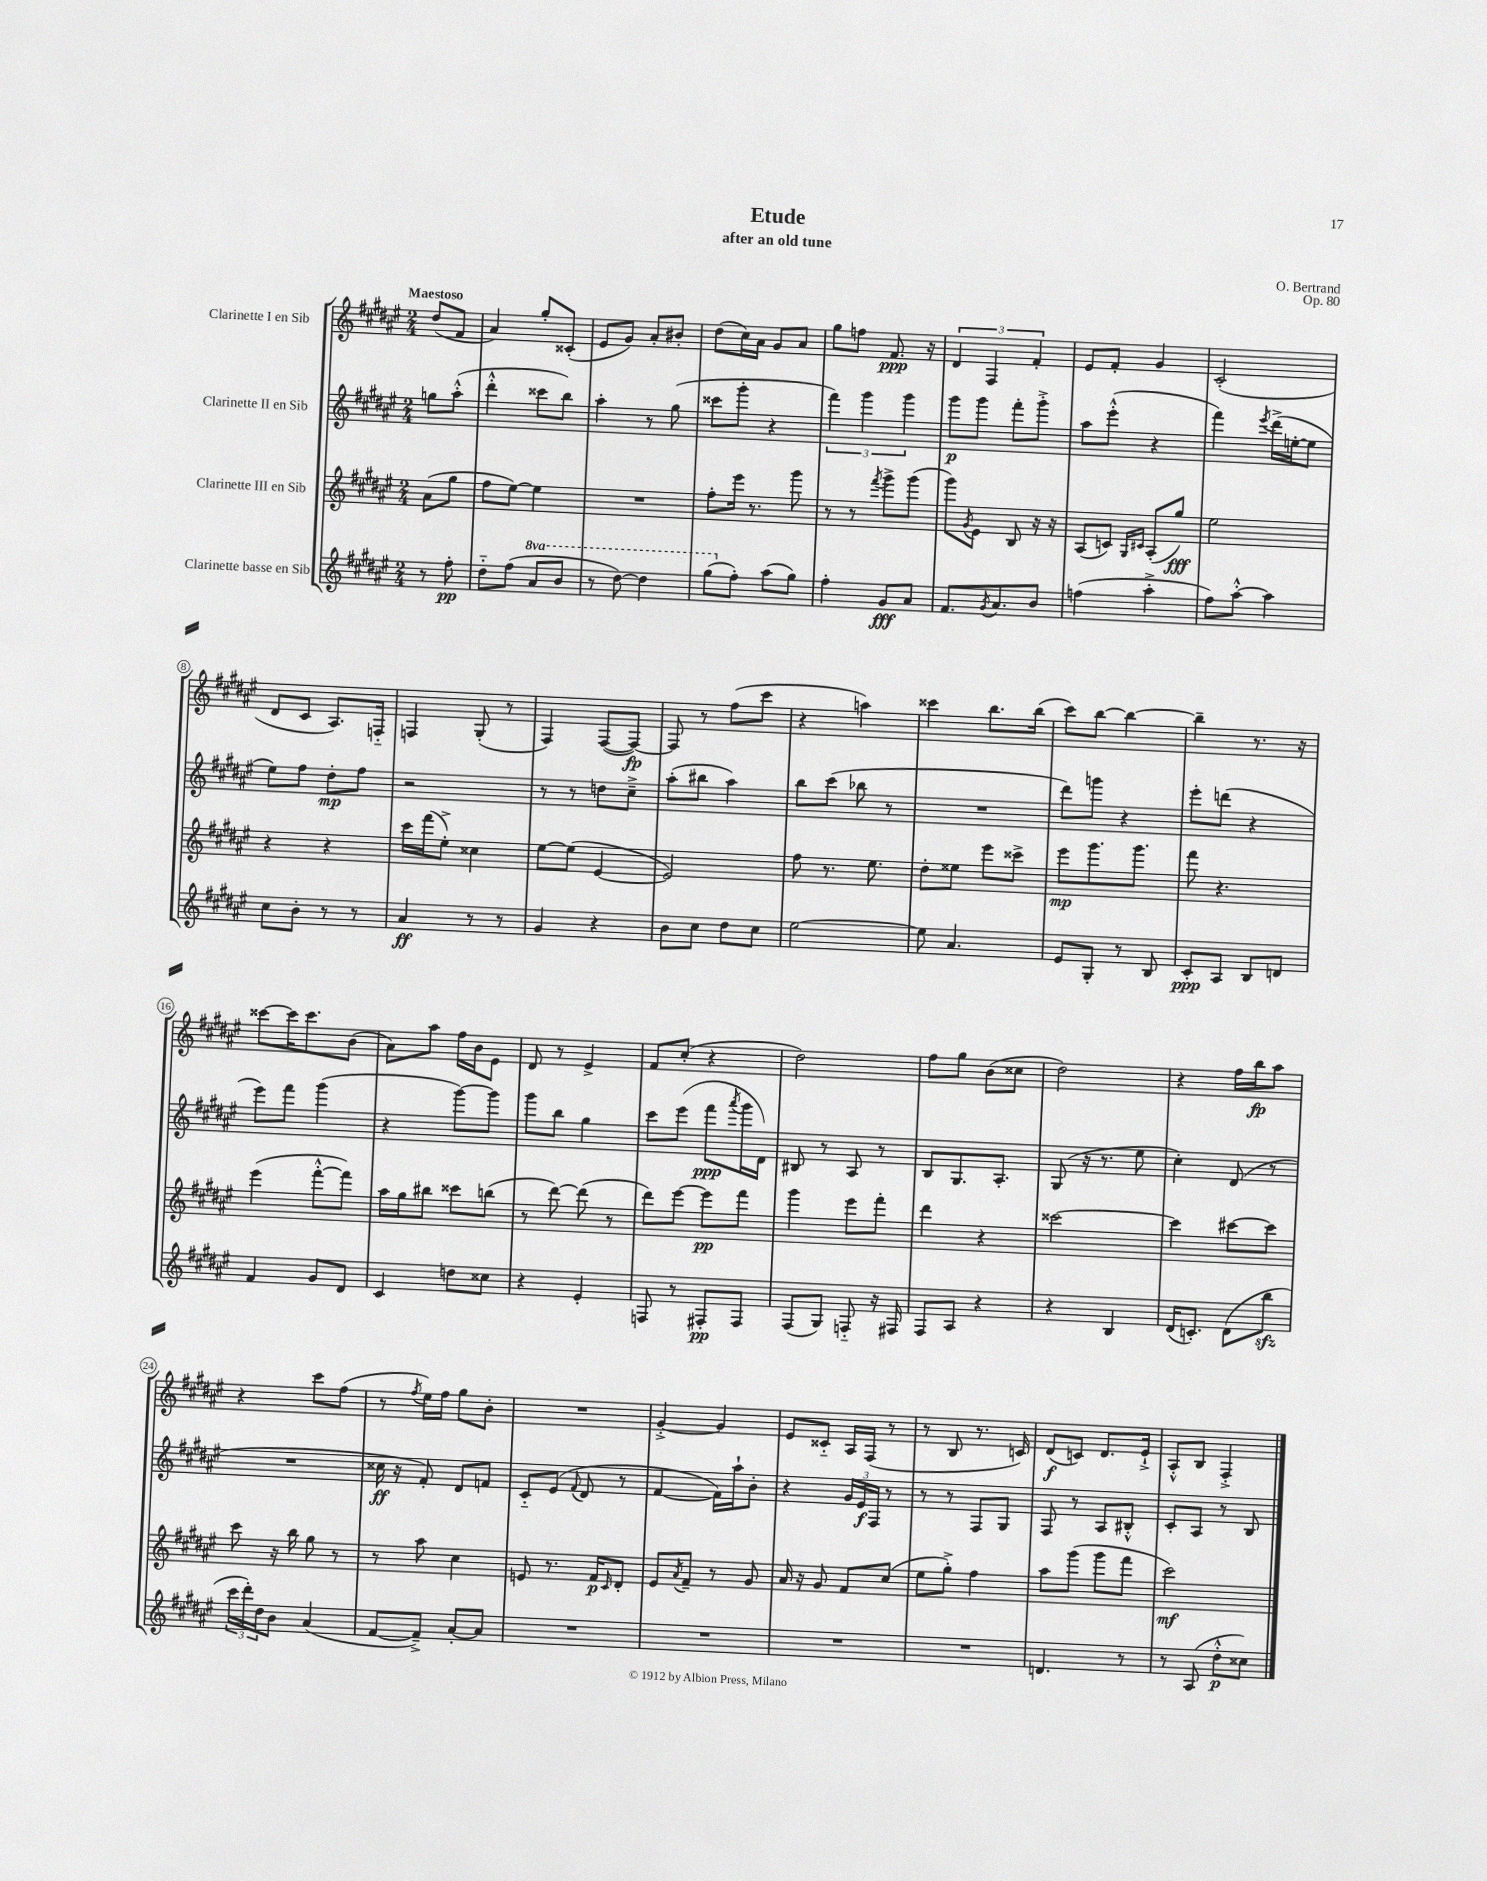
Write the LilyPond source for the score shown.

\header { title = "Etude" composer = "O. Bertrand" subtitle = "after an old tune" opus = "Op. 80" }
<<
\new StaffGroup <<
\new Staff = "s0" \with { instrumentName = "Clarinette I en Sib" } {
    \clef treble \key fis \major \numericTimeSignature \time 2/4 \partial 4 \tempo "Maestoso"
    dis''8( fis'8 |
    ais'4) gis''8-. cisis'8-.( |
    eis'8 gis'8) ais'8-. bis'8-. |
    dis''8( cis''16) ais'16 gis'8 ais'8 |
    gis''8 f''8 fis'8.\ppp r16 |
    \tuplet 3/2 { dis'4 fis4 fis'4-. } |
    eis'8 fis'8-. gis'4 |
    cis'2-.( |
    dis'8 cis'8 ais8.) f16-_ |
    f4 gis8-.( r8 |
    fis4) fis8~( fis8~\fp) |
    fis8 r8 fis''8( cis'''8 |
    r4 a''4) |
    cisis'''4 b''8. b''16( |
    cis'''8) b''8~ b''4~ |
    b''4-- r8. r16 |
    cisis'''8~ cisis'''16 cisis'''8. b'8( |
    ais'8) ais''8 fis''16 b'16 eis'8 |
    dis'8 r8 eis'4-> |
    fis'8 cis''8-.( r4 |
    dis''2) |
    fis''8 gis''8 b'8( cisis''8 |
    dis''2) |
    r4 fis''16 b''16\fp ais''8 |
    r4 cis'''8 fis''8( |
    r8 \acciaccatura { fis''8 } eis''16) fis''16 gis''8 b'8-. |
    R2 |
    gis'4~-.-> gis'4 |
    eis'8 cisis'8-_ ais16 fis16( r8 |
    r8 b8 r8. c'16) |
    dis'8\f( c'8) dis'8. eis'16-!-> |
    ais8-.-^ b8 fis4-.-> \bar "|." |
}
\new Staff = "s1" \with { instrumentName = "Clarinette II en Sib" } {
    \clef treble \key fis \major \numericTimeSignature \time 2/4 \partial 4
    g''8 ais''8-.-^( |
    dis'''4-.-^ cisis'''8 b''8) |
    ais''4-. r8 gis''8( |
    cisis'''8 gis'''8-. r4 |
    \tuplet 3/2 { fis'''4) gis'''4 gis'''4 } |
    gis'''8\p gis'''8 fis'''8-. gis'''8-.-> |
    ais''8 eis'''8-.-^( r4 |
    fis'''4) \acciaccatura { eis'''8 } dis'''16->( e''16~-. e''8 |
    eis''8) fis''8 dis''8-.\mp fis''8 |
    r2 |
    r8 r8 d''8 cis''8---> |
    ais''8-.( bis''8 ais''4) |
    b''8 cis'''8( bes''8 r8 |
    R2 |
    dis'''8) g'''8 r4 |
    eis'''8-. d'''8( r4 |
    eis'''8) fis'''8 gis'''4( |
    r4 gis'''8~) gis'''8 |
    gis'''8 b''8 gis''4 |
    cis'''8 eis'''8( fis'''8\ppp \acciaccatura { ais'''8 } gis'''16 dis'16) |
    bis8 r8 ais8 r8 |
    b8 gis8. ais8.-. |
    gis8( r16 r8. eis''8 |
    cis''4-.) dis'8( r8 |
    R2 |
    cisis''16\ff r16 fis'8-.) dis'8 f'8 |
    cis'8-_ eis'8( \appoggiatura { fis'8 } dis'8 r8 |
    fis'4~ fis'16) ais''16-! b'8-. |
    r4 \tuplet 3/2 { gis'16 eis'16\f fis16 } r8 |
    r8 r8 fis8 gis8 |
    fis8 r8 ais8 bis8-.-^ |
    cis'8-. ais8 r8 b8 \bar "|." |
}
\new Staff = "s2" \with { instrumentName = "Clarinette III en Sib" } {
    \clef treble \key fis \major \numericTimeSignature \time 2/4 \partial 4
    ais'8( gis''8 |
    fis''8 eis''8~) eis''4 |
    R2 |
    fis''8-. eis'''16 r8. gis'''8 |
    r8 r8 \acciaccatura { fis'''8 } gis'''8-> gis'''8( |
    gis'''8) \acciaccatura { gis'8 } eis'8 b8 r16 r16 |
    ais8( c'8) \grace { gis16 cis'16 } ais8-.( gis''8\fff) |
    eis''2 |
    r4 r4 |
    cis'''16 fis'''16( eis''8-.->) cisis''4 |
    eis''8~ eis''8( eis'4~ |
    eis'2) |
    fis''8 r8. eis''8. |
    dis''8-. eisis''8 eis'''8 cisis'''8-> |
    eis'''8\mp gis'''8. gis'''8. |
    fis'''8 r4. |
    eis'''4( fis'''8~-.-^ fis'''8) |
    ais''16 gis''16 bis''8 cisis'''8 b''8( |
    r8 dis'''8~) dis'''8( r8 |
    dis'''8) eis'''8~ eis'''8\pp fis'''8 |
    gis'''4 eis'''8 fis'''8-. |
    dis'''4 r4 |
    cisis'''2~ |
    cisis'''4 cis'''8~ cis'''8 |
    cis'''8 r16 b''16 gis''8 r8 |
    r8 ais''8 cis''4 |
    e'8 r8. fis'16\p \grace { cis'16 } dis'8-. |
    eis'8 \acciaccatura { ais'8 } fis'8-- r8 gis'8 |
    ais'16 r16 gis'8 fis'8 cis''8( |
    eis''8 gis''8-.->) fis''4 |
    ais''8 gis'''8( gis'''8 fis'''8 |
    cis'''2\mf) \bar "|." |
}
\new Staff = "s3" \with { instrumentName = "Clarinette basse en Sib" } {
    \clef treble \key fis \major \numericTimeSignature \time 2/4 \set Staff.ottavationMarkups = #ottavation-simple-ordinals \partial 4
    r8 fis''8-.\pp |
    dis''8-_ fis''8( \ottava #1 ais''8 b''8 |
    r8 dis'''8~) dis'''4 |
    gis'''8( \ottava #0 fis''8-.) ais''8( gis''8) |
    fis''4-. gis'8\fff ais'8 |
    fis'8. \acciaccatura { gis'8 } ais'8. b'8 |
    f''4( ais''4-.-> |
    fis''8) ais''8~-.-^ ais''4 |
    cis''8 b'8-. r8 r8 |
    ais'4\ff r8 r8 |
    gis'4 r4 |
    b'8 cis''8 dis''8 cis''8 |
    eis''2~ |
    eis''8 ais'4. |
    eis'8 gis8-. r8 b8 |
    cis'8-.\ppp ais8 b8 d'8 |
    fis'4 gis'8 dis'8 |
    cis'4 d''8 cisis''8 |
    r4 eis'4-. |
    f8 r8 fis8-.\pp fis8 |
    fis8( gis8) f8-_ r16 fis16 |
    fis8 ais8 r4 |
    r4 b4 |
    dis'16( c'8.-.) dis'8( b''8\sfz |
    \tuplet 3/2 { cis'''16 dis'''16-.) dis''16 } b'8 ais'4( |
    fis'8~ fis'8--->) ais'8~-. ais'8 |
    R2 |
    R2 |
    R2 |
    R2 |
    d'4. r8 |
    r8 ais8( dis''8-.-^\p cisis''8) \bar "|." |
}
>>
>>
\layout { \context { \Score \override BarNumber.stencil = #(make-stencil-circler 0.1 0.3 ly:text-interface::print) } }
